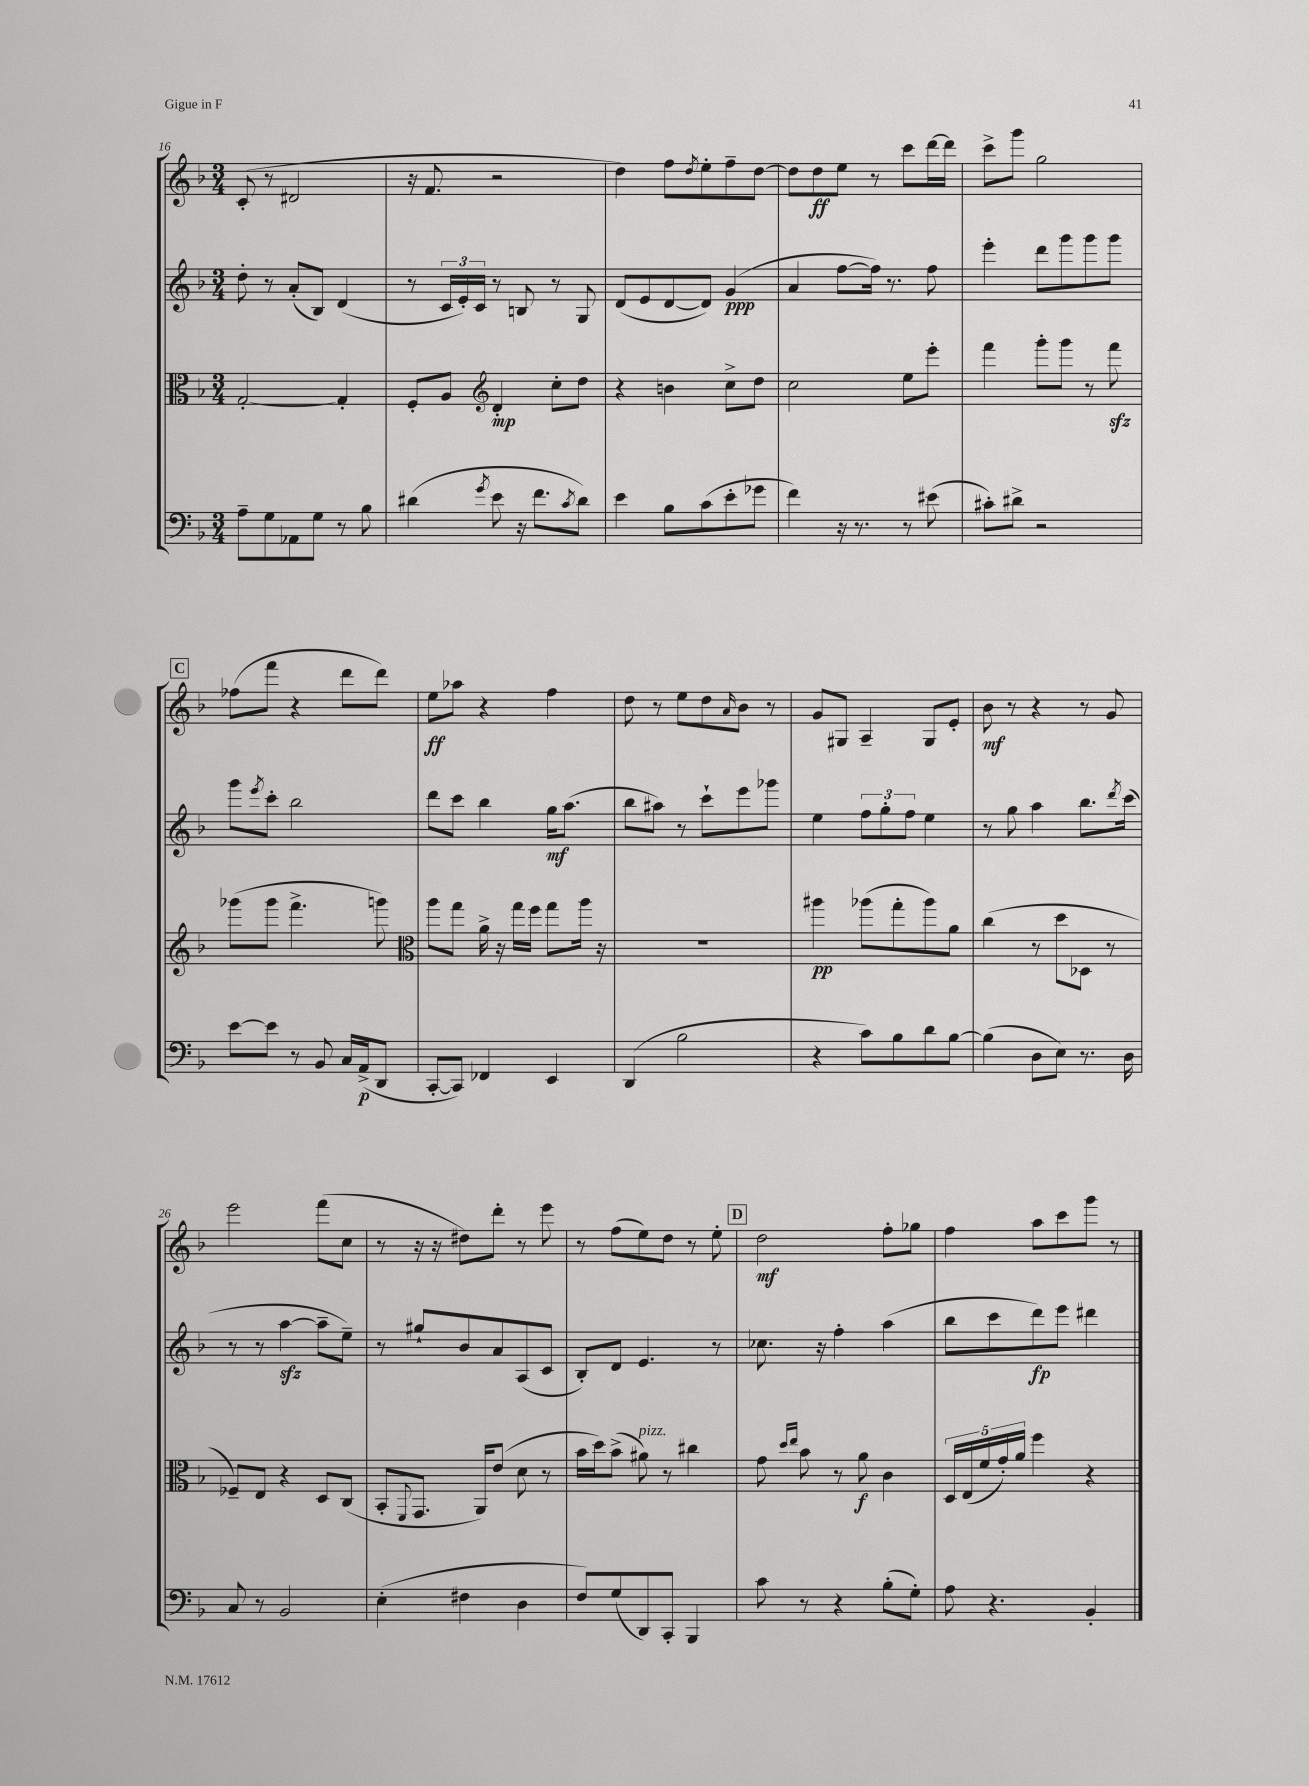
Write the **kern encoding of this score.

**kern	**kern	**kern	**kern
*staff4	*staff3	*staff2	*staff1
*clefF4	*clefC3	*clefG2	*clefG2
*k[b-]	*k[b-]	*k[b-]	*k[b-]
*M3/4	*M3/4	*M3/4	*M3/4
8A~	[2G'	8dd'	(8c'
8G	.	8r	8r
8AA-	.	(8a'	2d#
8G	.	8B-)	.
8r	4G']	(4d	.
8B-	.	.	.
=	=	=	=
(4d#	8F'	8r	16r
.	.	.	8.f
.	8A	24c	.
.	.	24e')	.
.	.	24c	.
*	*clefG2	*	*
8qg	.	.	.
8e	4d'	8r	2r
16r	.	8B	.
8.f	.	.	.
.	8cc'	8r	.
8qc	.	.	.
8d#)	8dd	8G	.
=	=	=	=
4e	4r	(8d	4dd)
.	.	8e	.
8B-	4b	[8d	8ff
.	.	.	8qdd
(8c	.	8d])	8ee'
8e'	8cc^	(4g	8ff~
8g-	8dd	.	[8dd
=	=	=	=
4f)	2cc	4a	8dd]
.	.	.	8dd
16r	.	[8ff	8ee
8.r	.	.	.
.	.	16ff])	8r
.	.	8.r	.
8r	8ee	.	8ccc
(8e#	8eee'	8ff	[16ddd
.	.	.	16ddd]
=	=	=	=
8c#')	4fff	4eee'	8ccc^
8d#^	.	.	8ggg
2r	8ggg'	8ddd	2gg
.	8ggg	8ggg	.
.	8r	8ggg	.
.	8fff	8ggg	.
=	=	=	=
[8e	(8ggg-	8ggg	(8ff-
.	.	8qeee	.
8e]	8ggg-	8ccc'	8fff
8r	4.fff^	2bb-	4r
8BB-	.	.	.
16C	.	.	8ddd
(16AA^	.	.	.
8DD	8ggg)	.	8ddd)
=	=	=	=
*	*clefC3	*	*
[8CC'	8aa	8ddd	8ee
8CC])	8gg	8ccc	8aa-
4FF-	16a^	4bb-	4r
.	16r	.	.
.	16gg	.	.
.	16ff	.	.
4EE	8gg	16gg	4ff
.	.	(8.aa	.
.	16aa	.	.
.	16r	.	.
=	=	=	=
(4DD	2.r	8bb-	8dd
.	.	8aa#)	8r
2B-	.	8r	8ee
.	.	8ccc`	8dd
.	.	.	16qqa
.	.	8eee	8b-
.	.	8ggg-	8r
=	=	=	=
4r	4aa#	4ee	8g
.	.	.	8G#
8c)	(8aa-	12ff	4A~
.	.	12gg'	.
8B-	8gg'	.	.
.	.	12ff	.
8d	8aa-)	4ee	8G#
[8B-	8a	.	8e'
=	=	=	=
(4B-]	(4cc	8r	8b-
.	.	8gg	8r
8D	8r	4aa	4r
8E)	8dd	.	.
8.r	8D-	8.bb-	8r
.	8r	.	8g
.	.	8qddd	.
16D	.	(16ccc	.
=	=	=	=
8C	8F-~)	8r	2eee
8r	8E	8r	.
2BB-	4r	[4aa	.
.	8D	8aa~]	(8fff
.	(8C	8ee~)	8cc
=	=	=	=
(4E'	8BB-'	8r	8r
.	8qqFF	.	.
.	8.GG	8gg#`	16r
.	.	.	16r
4F#	.	8b-	8dd#)
.	16AA)	.	.
.	(8e	8a	8ddd'
4D	8d	(8A	8r
.	8r	8c	8eee
=	=	=	=
8F)	16b-	8B-')	8r
.	16dd)	.	.
(8G	(8b-^	8d	(8ff
8DD)	8a#)	4.e	8ee)
8CC'	8r	.	8dd
4BBB-	4cc#	.	8r
.	.	8r	8ee'
=	=	=	=
8c	8g	8.cc-	2dd
.	16qqdd	.	.
.	16qqee	.	.
8r	8b-	.	.
.	.	16r	.
4r	8r	4ff'	.
.	8a	.	.
(8B-'	4c	(4aa	8ff'
8G')	.	.	8gg-
=	=	=	=
8A	20D	8bb-	4ff
.	(20E	.	.
.	20f	.	.
4.r	.	8ccc	.
.	20g')	.	.
.	20a	.	.
.	4ff	8ddd)	8aa
.	.	8eee	8ccc
4BB-'	4r	4ddd#	8ggg
.	.	.	8r
==	==	==	==
*-	*-	*-	*-
